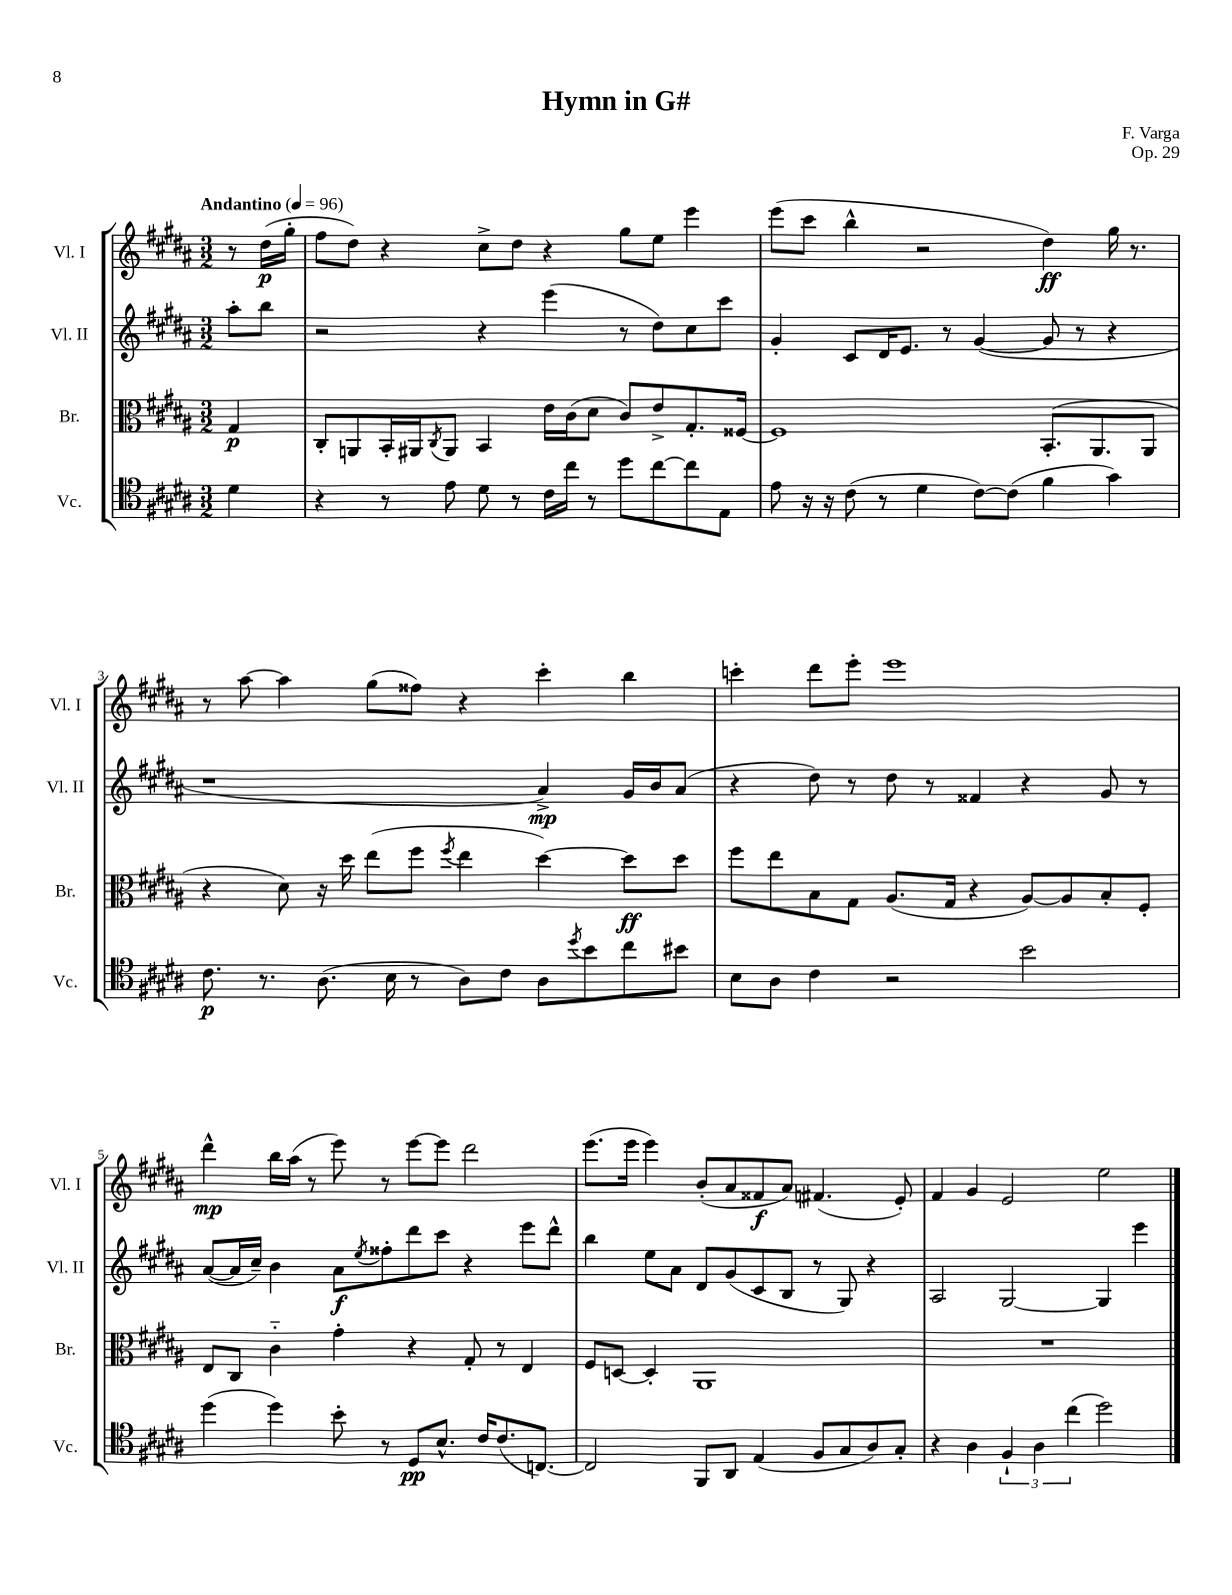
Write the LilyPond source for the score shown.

\header { title = "Hymn in G#" composer = "F. Varga" opus = "Op. 29" }
<<
\new StaffGroup <<
\new Staff = "s0" \with { instrumentName = "Vl. I" shortInstrumentName = "Vl. I" } {
    \clef treble \key b \major \numericTimeSignature \time 3/2 \partial 4 \tempo "Andantino" 4 = 96
    r8 dis''16\p( gis''16-. |
    fis''8 dis''8) r4 cis''8-> dis''8 r4 gis''8 e''8 e'''4 |
    e'''8( cis'''8 b''4-^ r2 dis''4\ff) gis''16 r8. |
    r8 ais''8~ ais''4 gis''8( fisis''8) r4 cis'''4-. b''4 |
    c'''4-. dis'''8 e'''8-. e'''1 |
    dis'''4-^\mp b''16 ais''16( r8 e'''8) r8 e'''8~ e'''8 dis'''2 |
    e'''8.( e'''16 e'''4) b'8-.( ais'8 fisis'8\f ais'8) fis'4.( e'8-.) |
    fis'4 gis'4 e'2 e''2 \bar "|." |
}
\new Staff = "s1" \with { instrumentName = "Vl. II" shortInstrumentName = "Vl. II" } {
    \clef treble \key b \major \numericTimeSignature \time 3/2 \partial 4
    ais''8-. b''8 |
    r2 r4 e'''4( r8 dis''8) cis''8 cis'''8 |
    gis'4-. cis'8 dis'16 e'8. r8 gis'4~( gis'8 r8 r4 |
    r1 ais'4->\mp) gis'16 b'16 ais'8( |
    r4 dis''8) r8 dis''8 r8 fisis'4 r4 gis'8 r8 |
    ais'8~( ais'16 cis''16--) b'4 ais'8\f \acciaccatura { e''8 } fisis''8-. dis'''8 cis'''8 r4 e'''8 dis'''8-^ |
    b''4 e''8 ais'8 dis'8 gis'8( cis'8 b8 r8 gis8) r4 |
    ais2 gis2~ gis4 e'''4 \bar "|." |
}
\new Staff = "s2" \with { instrumentName = "Br." shortInstrumentName = "Br." } {
    \clef alto \key b \major \numericTimeSignature \time 3/2 \partial 4
    gis4\p |
    cis8-. a,8 b,16-. ais,16 \acciaccatura { cis8 } ais,8 b,4 e'16 cis'16( dis'8 cis'8) e'8-> gis8.-. fisis16~ |
    fisis1 b,8.-.( ais,8. ais,8 |
    r4 dis'8) r16 dis''16 e''8( fis''8 \acciaccatura { fis''8 } e''4 dis''4~) dis''8\ff dis''8 |
    fis''8 e''8 b8 gis8 ais8.( gis16 r4 ais8~) ais8 b8-. fis8-. |
    e8 cis8 cis'4-_ gis'4-. r4 gis8-. r8 e4 |
    fis8 d8~ d4-. ais,1 |
    R1. \bar "|." |
}
\new Staff = "s3" \with { instrumentName = "Vc." shortInstrumentName = "Vc." } {
    \clef tenor \key b \major \numericTimeSignature \time 3/2 \partial 4
    dis'4 |
    r4 r8 e'8 dis'8 r8 cis'16 cis''16 r8 dis''8 cis''8~ cis''8 e8 |
    e'8 r16 r16 cis'8( r8 dis'4 cis'8~) cis'8( fis'4 gis'4) |
    cis'8.\p r8. ais8.( b16 r8 ais8) cis'8 ais8 \acciaccatura { dis''8 } b'8 cis''8 bis'8 |
    b8 ais8 cis'4 r2 b'2 |
    dis''4( dis''4) b'8-. r8 dis8\pp b8.-^ cis'16 cis'8.( c8.~) |
    c2 fis,8 ais,8 e4( fis8 gis8 ais8) gis8-. |
    r4 ais4 \tuplet 3/2 { fis4-! ais4 cis''4( } dis''2) \bar "|." |
}
>>
>>
